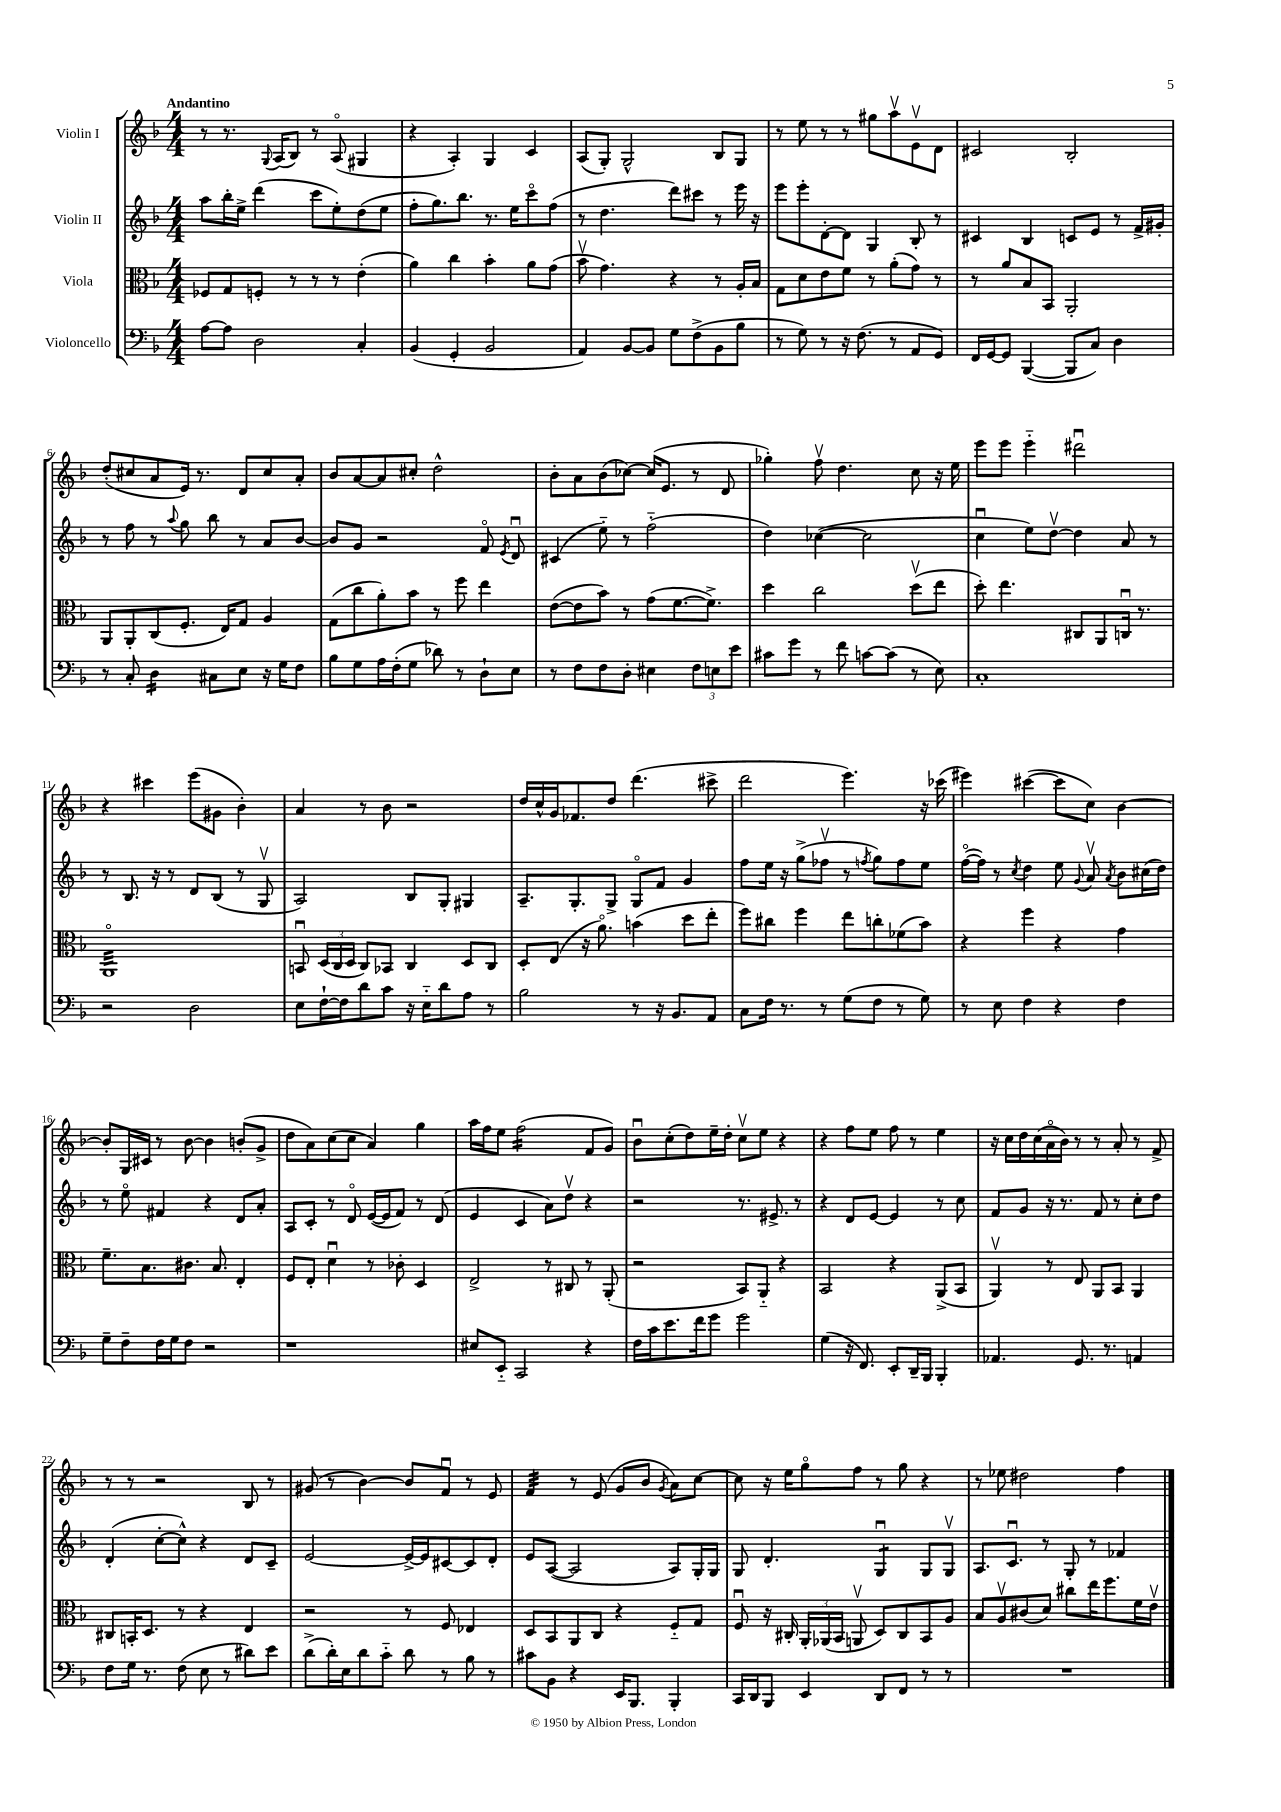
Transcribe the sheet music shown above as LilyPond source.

<<
\new StaffGroup <<
\new Staff = "s0" \with { instrumentName = "Violin I" } {
    \clef treble \key f \major \numericTimeSignature \time 4/4 \tempo "Andantino"
    \autoBeamOff r8 r8. \appoggiatura { g8 } a16[( bes8]) r8 a8\flageolet( gis4 |
    r4 a4-.) g4 c'4 |
    a8[( g8]-.) g2-^ bes8[ g8] |
    r8 e''8 r8 r8 gis''8[ a''8\upbow e'8\upbow d'8] |
    cis'2 bes2-. |
    d''8[-.( cis''8 a'8 e'16]) r8. d'8[ cis''8 a'8]-. |
    bes'8[ a'8~ a'8 cis''8]-. d''2-^ |
    bes'8[-. a'8 bes'8( ces''8]~) ces''16[( e'8.] r8 d'8 |
    ges''4-.) f''8\upbow d''4. c''8 r16 e''16 |
    e'''8[ e'''8] e'''4-_ dis'''2\downbow |
    r4 cis'''4 e'''8[( gis'8] bes'4-.) |
    a'4 r8 bes'8 r2 |
    d''16[ c''16-^ g'16 fes'8. d''8] d'''4.( cis'''8-> |
    d'''2 e'''4.) r16 ces'''16( |
    eis'''4) cis'''4~( cis'''8[ c''8]) bes'4~ |
    bes'8[-. g16 cis'16] r8 bes'8~ bes'4 b'8[-.( g'8]-> |
    d''8[ a'8) c''8( c''8] a'4) g''4 |
    a''16[ f''16 e''8] f''2:16( f'8[ g'8]) |
    bes'8[\downbow c''8-.( d''8) e''16-- d''16]-. c''8[\upbow e''8] r4 |
    r4 f''8[ e''8] f''8 r8 e''4 |
    r16 c''16[ d''16 c''16( a'16\flageolet bes'16]) r8 r8 a'8-. r8 f'8-> |
    r8 r8 r2 bes8 r8 |
    gis'8( r8 bes'4~) bes'8[ f'8]\downbow r8 e'8 |
    f'4:32 r8 e'8( g'8[ bes'8] \acciaccatura { g'8 } a'8[) c''8]~ |
    c''8 r16 e''16[ g''8\flageolet f''8] r8 g''8 r4 |
    r8 ees''8 dis''2 f''4 \bar "|." |
}
\new Staff = "s1" \with { instrumentName = "Violin II" } {
    \clef treble \key f \major \numericTimeSignature \time 4/4
    \autoBeamOff a''8[ bes''16-. e''16]-> d'''4( c'''8[ e''8-.) d''8( e''8] |
    f''8[-. g''8.) bes''8.] r8. e''16[ c'''8\flageolet f''8]( |
    r8 d''4. d'''8[) cis'''8] r8 e'''16 r16 |
    e'''8[ e'''8-. d'8~-. d'8] g4 bes8-. r8 |
    cis'4 bes4 c'8[ e'8] r8 f'16[-> gis'16]-. |
    r8 f''8 r8 \appoggiatura { a''8 } g''8 bes''8 r8 a'8[ bes'8]~ |
    bes'8[ g'8] r2 f'8\flageolet \acciaccatura { e'8 } d'8\downbow |
    cis'4( e''8-_) r8 f''2-_( |
    d''4) ces''4~( ces''2 |
    c''4\downbow e''8[) d''8]~\upbow d''4 a'8 r8 |
    r8 bes8. r16 r8 d'8[ bes8]( r8 g8\upbow |
    a2) bes8[ g8]-. gis4 |
    a8.[-- g8.-. g8]-> g8[\flageolet f'8] g'4 |
    f''8[ e''16] r16 g''8[->( fes''8]\upbow r8 \acciaccatura { f''8 } g''8[) f''8 e''8] |
    f''16[~\flageolet( f''16]) r8 \acciaccatura { c''8 } d''4 e''8 \appoggiatura { g'8 } a'8\upbow \acciaccatura { a'8 } bes'8[ cis''16( d''16]) |
    r8 e''8\flageolet fis'4 r4 d'8[ a'8]-. |
    a8[ c'8]-. r8 d'8\flageolet e'16[~( e'16 f'8]) r8 d'8( |
    e'4 c'4 a'8[) d''8]\upbow r4 |
    r2 r8. eis'8.-> r8 |
    r4 d'8[ e'8]~ e'4 r8 c''8 |
    f'8[ g'8] r16 r8. f'8 r8 c''8[-. d''8] |
    d'4-.( c''8[~-. c''8]-^) r4 d'8[ c'8]-- |
    e'2~ e'16[~-> e'16 cis'8~ cis'8 d'8]-. |
    e'8[ a8]~( a2 a8[) g16-. g16] |
    g8 d'4.-. g4:8\downbow g8[ g8]\upbow |
    a8.[ c'8.]\downbow r8 g8-. r8 fes'4 \bar "|." |
}
\new Staff = "s2" \with { instrumentName = "Viola" } {
    \clef alto \key f \major \numericTimeSignature \time 4/4
    \autoBeamOff fes8[ g8 f8]-. r8 r8 r8 e'4-.( |
    a'4) c''4 bes'4-. a'8[ g'8]( |
    bes'8\upbow g'4.) r4 r8 a16[-. bes16] |
    g8[ d'8 e'8 f'8] r8 a'8[-.( g'8]) r8 |
    r8 a'8[ bes8 bes,8] a,2-. |
    a,8[ a,8-. c8( f8.]-. e16[) g8] a4 |
    g8[( c''8 a'8-.) bes'8] r8 f''8 e''4 |
    e'8[~( e'8 bes'8]) r8 g'8[( f'8.~ f'8.]->) |
    d''4 c''2 d''8[\upbow( e''8] |
    d''8-.) e''4. cis8[ a,8 c16]\downbow r8. |
    a,1:32\flageolet |
    b,8\downbow \tuplet 3/2 { d16[( c16 d16] } c8[) bes,8] c4 d8[ c8] |
    d8[-. e8]( r16 a'8.\flageolet) b'4( d''8[ e''8]-. |
    f''8[) cis''8] f''4 e''8[ c''8-. fes'8( bes'8]) |
    r4 f''4 r4 g'4 |
    f'8.[-- bes8. cis'8.] bes8. e4-. |
    f8[ e8]-. d'4\downbow r8 ces'8-. d4 |
    e2-> r8 cis8 r8 a,8-.( |
    r2 bes,8[) a,8]-_ r4 |
    bes,2 r4 a,8[->( bes,8] |
    a,4\upbow) r8 e8 a,8[ bes,8] a,4 |
    cis8[ b,16-. d8.] r8 r4 e4 |
    r2 r8 f8 ees4 |
    d8[ bes,8 a,8 c8] r4 f8[-_ g8] |
    f8\downbow r16 cis16-. \tuplet 3/2 { a,16[-. aes,16( bes,16] } a,8\upbow d8[) cis8 bes,8 a8] |
    bes8[ a8\upbow cis'8( d'8]) cis''8[ e''16 f''8. f'16 e'16]\upbow \bar "|." |
}
\new Staff = "s3" \with { instrumentName = "Violoncello" } {
    \clef bass \key f \major \numericTimeSignature \time 4/4
    \autoBeamOff a8[~ a8] d2 c4-. |
    bes,4( g,4-. bes,2 |
    a,4) bes,8[~ bes,8] g8[ f8->( bes,8 bes8] |
    r8 g8) r8 r16 f8.( r8 a,8[ g,8]) |
    f,16[ g,16~ g,8] bes,,4~( bes,,8[ c8]) d4 |
    r8 c8-. d4:16 cis8[ e8] r16 g16[ f8] |
    bes8[ g8 a16 f16-.( g8] des'8) r8 d8[-! e8] |
    r8 f8[ f8 d8]-. eis4 \tuplet 3/2 { f8[ e8 e'8] } |
    cis'8[ g'8] r8 f'8 c'8[~ c'8]( r8 e8) |
    c1-. |
    r2 d2 |
    e8[ f16~-! f16 d'8 c'8] r16 e16[-_ d'8 a8] r8 |
    bes2 r8 r16 bes,8.[ a,8] |
    c8[ f16] r8. r8 g8[( f8] r8 g8) |
    r8 e8 f4 r4 f4 |
    g8[-- f8-- f16 g16 f8] r2 |
    r1 |
    eis8[ e,8]-_ c,2 r4 |
    f16[ c'16 e'8. f'16 g'8] g'2 |
    g4( r16 f,8.) e,8[-. d,16-- bes,,16] bes,,4-. |
    aes,4. g,8. r8. a,4 |
    f8[ g16] r8. f8( e8 r8 dis'8[) e'8] |
    d'8[->( d'16-.) e16 d'8 c'8]-_ d'8 r8 bes8 r8 |
    cis'8[ bes,8] r4 e,16[ bes,,8.] bes,,4-. |
    c,16[ d,16 bes,,8] e,4 d,8[ f,8] r8 r8 |
    R1 \bar "|." |
}
>>
>>
